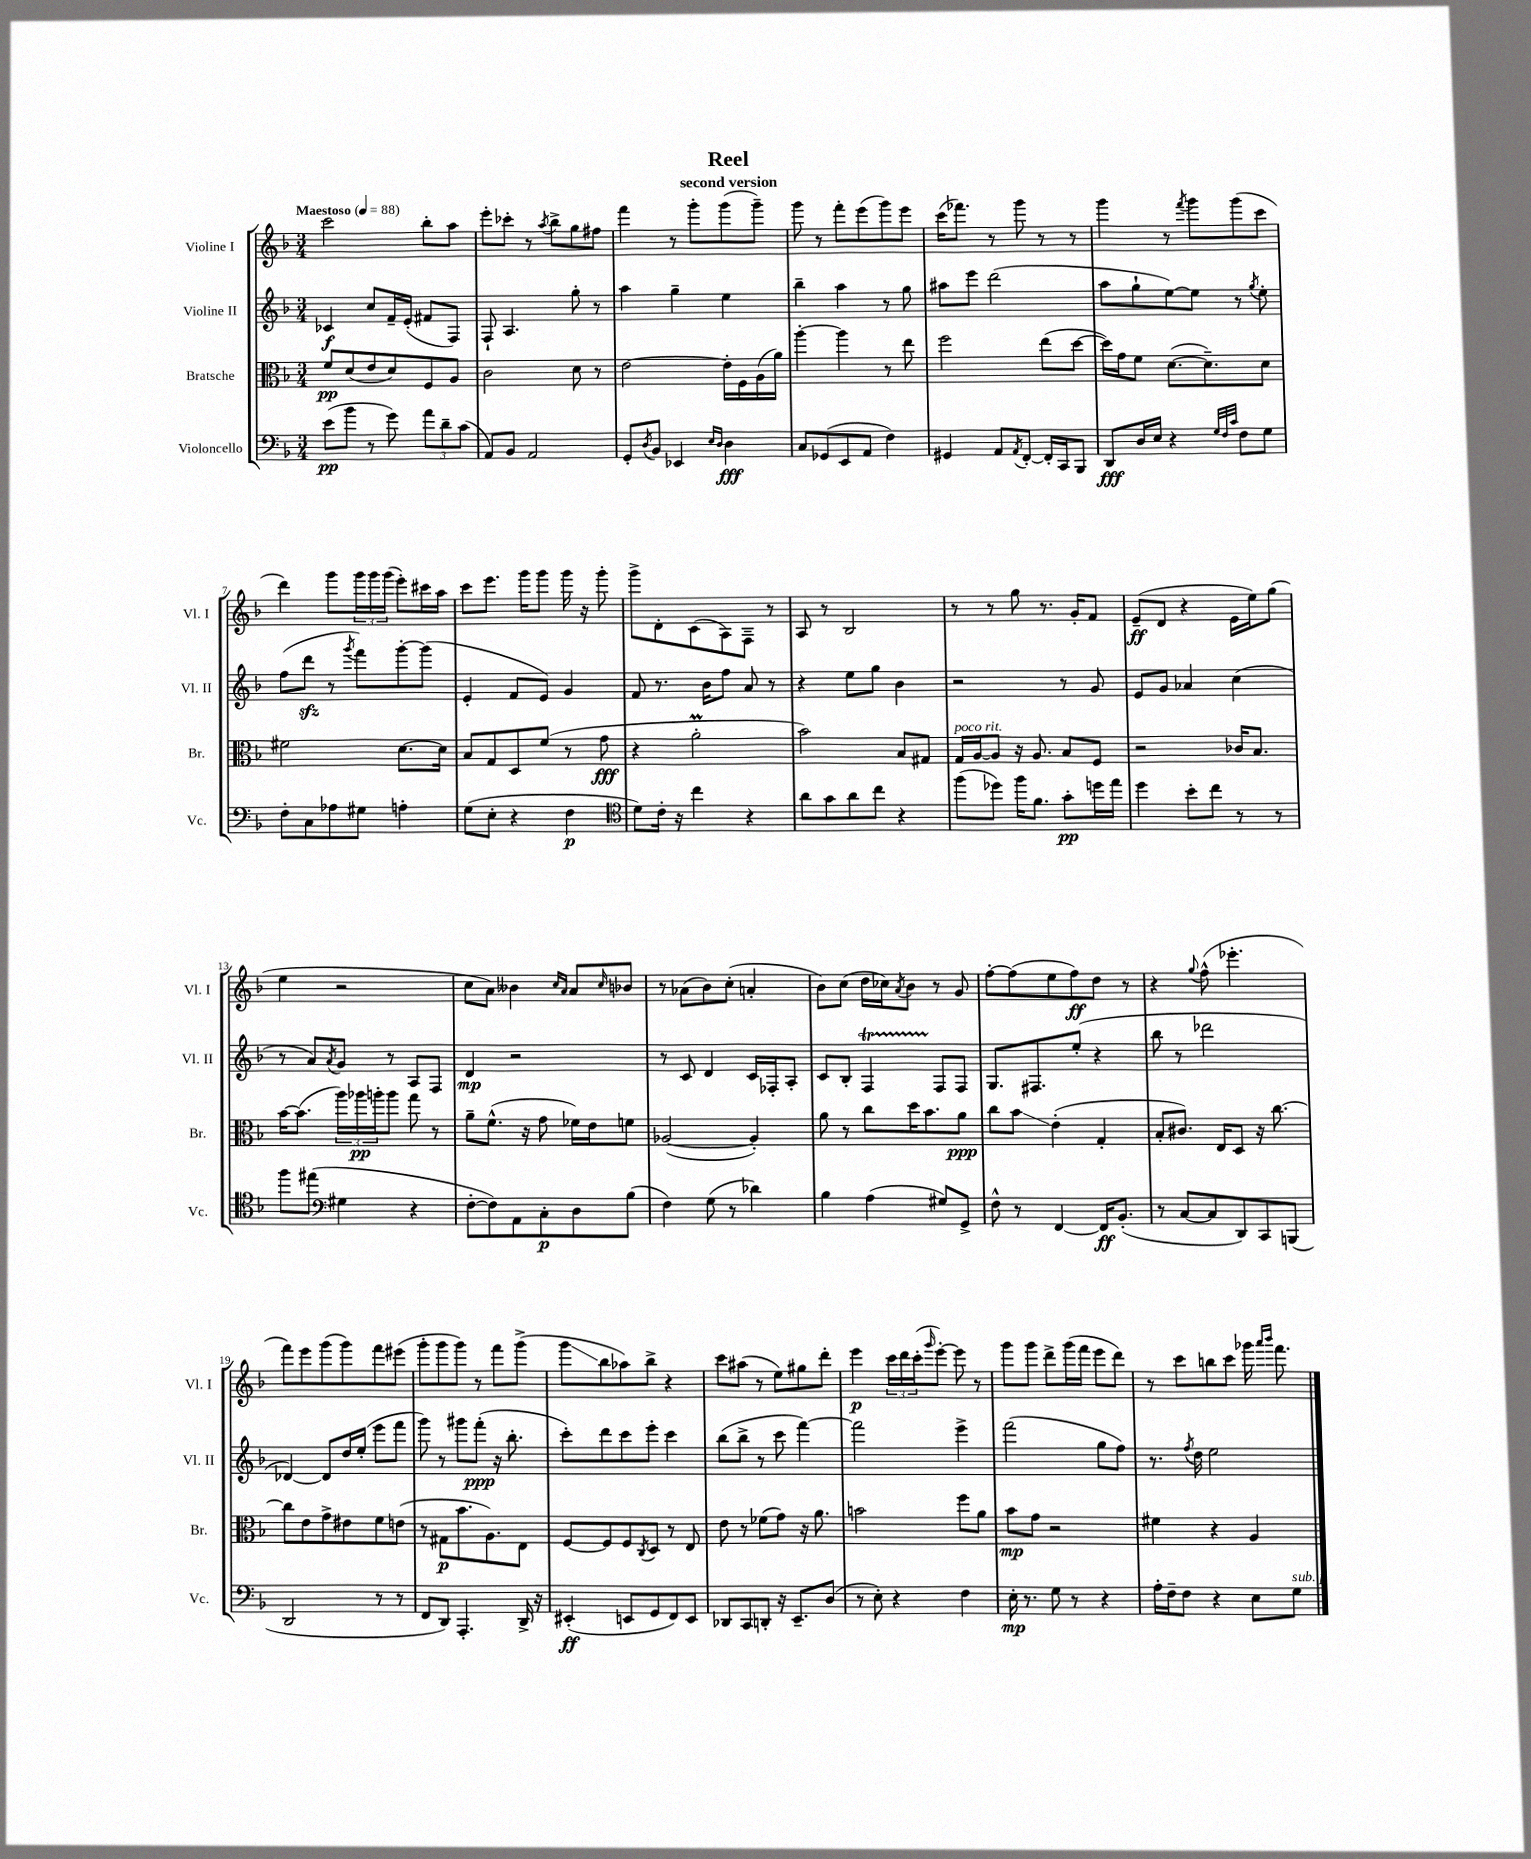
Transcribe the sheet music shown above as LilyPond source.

\header { title = "Reel" subtitle = "second version" }
<<
\new StaffGroup <<
\new Staff = "s0" \with { instrumentName = "Violine I" shortInstrumentName = "Vl. I" } {
    \clef treble \key f \major \numericTimeSignature \time 3/4 \tempo "Maestoso" 4 = 88
    c'''2 bes''8-. a''8 |
    e'''8-. ces'''8-. r8 \acciaccatura { a''8 } bes''8-> g''8 fis''8 |
    f'''4 r8 g'''8-. g'''8( g'''8--) |
    g'''8 r8 f'''8-. e'''8( g'''8) e'''8 |
    c'''16( fes'''8.) r8 g'''8 r8 r8 |
    g'''4 r8 \acciaccatura { f'''8 } g'''8 g'''8( c'''8 |
    d'''4) g'''8 \tuplet 3/2 { g'''16 g'''16 g'''16( } e'''8-.) cis'''16 a''16 |
    c'''8 e'''8. g'''16 g'''8 g'''16 r16 g'''8-. |
    g'''8-> d'8-. c'8( a8) f8-- r8 |
    a8 r8 bes2 |
    r8 r8 g''8 r8. g'16-. f'8 |
    e'8--\ff( d'8 r4 e'16 e''16) g''8( |
    e''4 r2 |
    c''8 a'8) beses'4 \grace { c''16 a'16 } a'8 \grace { c''16 } bes'8 |
    r8 aes'8( bes'8) c''8-.( a'4-. |
    bes'8) c''8( d''16 ces''16) \acciaccatura { a'8 } bes'8 r8 g'8 |
    f''8~-. f''8( e''8 f''8\ff) d''8 r8 |
    r4 \appoggiatura { g''8 } f''8-^( ees'''4.-. |
    f'''8) e'''8 g'''8( g'''8) f'''8 eis'''8( |
    g'''8-. g'''8 g'''8) r8 f'''8 g'''8->( |
    g'''8\glissando bes''8 aes''8) bes''8-> r4 |
    c'''8 ais''8( r8 e''8) gis''8 d'''8-. |
    e'''4\p \tuplet 3/2 { c'''16 d'''16 c'''16-.( } \grace { g'''16 } e'''8~-.) e'''8 r8 |
    g'''8 g'''8 d'''8-> g'''16( f'''16 e'''8 d'''8) |
    r8 c'''8 b''8 c'''8 ges'''16 \grace { a'''16 bes'''16 } f'''8. \bar "|." |
}
\new Staff = "s1" \with { instrumentName = "Violine II" shortInstrumentName = "Vl. II" } {
    \clef treble \key f \major \numericTimeSignature \time 3/4
    ces'4\f c''8 f'16-- e'16-.( fis'8 f8) |
    f8-! a4. g''8-. r8 |
    a''4 g''4-- e''4 |
    bes''4-- a''4 r8 g''8 |
    ais''8 e'''8 d'''2( |
    a''8 g''8-! e''8~) e''8 r8 \acciaccatura { g''8 } e''8-. |
    f''8( d'''8\sfz r8 \acciaccatura { g'''8 } f'''8) g'''8~-. g'''8( |
    e'4-. f'8 e'8) g'4 |
    f'8 r8. bes'16 f''8 a'8 r8 |
    r4 e''8 g''8 bes'4 |
    r2 r8 g'8 |
    e'8 g'8 aes'4 c''4( |
    r8 a'8) \acciaccatura { a'8 } g'8 r8 a8 f8 |
    d'4\mp r2 |
    r8 c'8 d'4 c'16 fes16-. a8-. |
    c'8 bes8-. f4\startTrillSpan f8\stopTrillSpan f8 |
    g8. fis8. e''8-.( r4 |
    bes''8 r8 des'''2 |
    des'4~) des'8 d''16 e''16-.( e'''8 f'''8 |
    g'''8) r8 gis'''8 f'''8-.\ppp( r16 bes''8.-. |
    c'''8-.) d'''8 c'''8 e'''8-. c'''4 |
    bes''8( bes''8-> r8 c'''8 f'''4~) |
    f'''2 e'''4-> |
    f'''2( g''8 f''8) |
    r8. \acciaccatura { f''8 } d''16 e''2 \bar "|." |
}
\new Staff = "s2" \with { instrumentName = "Bratsche" shortInstrumentName = "Br." } {
    \clef alto \key f \major \numericTimeSignature \time 3/4
    f'8\pp d'8( e'8 d'8) f8 a8 |
    c'2 d'8 r8 |
    e'2~ e'16-. f16 a16( a'16) |
    a''4~-. a''4 r8 e''8 |
    f''2 e''8( d''8~ |
    d''16) g'16 f'8 d'8.~( d'8.--) d'8 |
    fis'2 d'8.~ d'16 |
    bes8 g8 d8 f'8( r8 g'8\fff |
    r4 a'2-.\prall |
    bes'2) bes8 gis8 |
    g16^\markup { \italic "poco rit." } a16~ a8 r16 a8. bes8 f8 |
    r2 ces'16 bes8. |
    bes'16~ bes'8.( \tuplet 3/2 { a''16) aes''16\pp a''16-. } a''8 g''8 r8 |
    a'8-- f'8.-^( r16 g'8 fes'16) e'16 f'8 |
    aes2~( aes4-.) |
    a'8 r8 c''8 d''16 bes'8. a'8\ppp |
    c''8 bes'8\glissando e'4-.( g4-. |
    bes8-. cis'8.) e16 d8 r16 c''8.~ |
    c''8 e'8 g'8-> eis'8 f'8 e'8( |
    r8 gis8\p bes'8. a8.) e8 |
    f8~ f8 f8 \acciaccatura { c8 } d8 r8 e8 |
    e'8 r8 fes'8( g'8) r16 a'8. |
    b'2 f''8 a'8 |
    bes'8\mp g'8 r2 |
    fis'4 r4 a4 \bar "|." |
}
\new Staff = "s3" \with { instrumentName = "Violoncello" shortInstrumentName = "Vc." } {
    \clef bass \key f \major \numericTimeSignature \time 3/4
    e'8\pp( bes'8 r8 g'8) \tuplet 3/2 { a'8 d'8-- c'8( } |
    a,8) bes,8 a,2 |
    g,8-. \acciaccatura { d8 } bes,8 ees,4 \grace { e16 d16 } d4\fff |
    c8 ges,8( e,8 a,8 f4) |
    gis,4 a,8 \acciaccatura { a,8 } f,8~-. f,16-. c,16 bes,,8 |
    d,8\fff d16 e16 r4 \grace { g32 f32 c'32 } f8 g8 |
    f8-. c8 aes8 gis8 a4-. |
    g8( e8-. r4 f4\p |
    \clef tenor d'8) c'16-. r16 c''4 r4 |
    a'8 g'8 a'8 c''8 r4 |
    f''8( des''8) f''16 f'8. g'8-.\pp d''16 e''16 |
    d''4 bes'8-. c''8 r8 r8 |
    f''8 eis''8( \clef bass gis4 r4 |
    f8~-. f8) a,8 c8-.\p d8 bes8( |
    f4) g8( r8 des'4) |
    bes4 a4( gis8) g,8-> |
    f8-^ r8 f,4~ f,16\ff bes,8.-.( |
    r8 c8~ c8 d,8) c,8 b,,8( |
    d,2 r8 r8 |
    f,8 d,8) a,,4.-. d,16-> r16 |
    eis,4-.\ff( e,8 g,8 f,8) e,8 |
    des,8 c,8 d,8-. r16 e,8.-- d8( |
    r8 e8-.) r4 f4 |
    e16-.\mp r8. g8 r8 r4 |
    a16-. f16-- f8 r4 e8 g8^\markup { \italic "sub. p" } \bar "|." |
}
>>
>>
